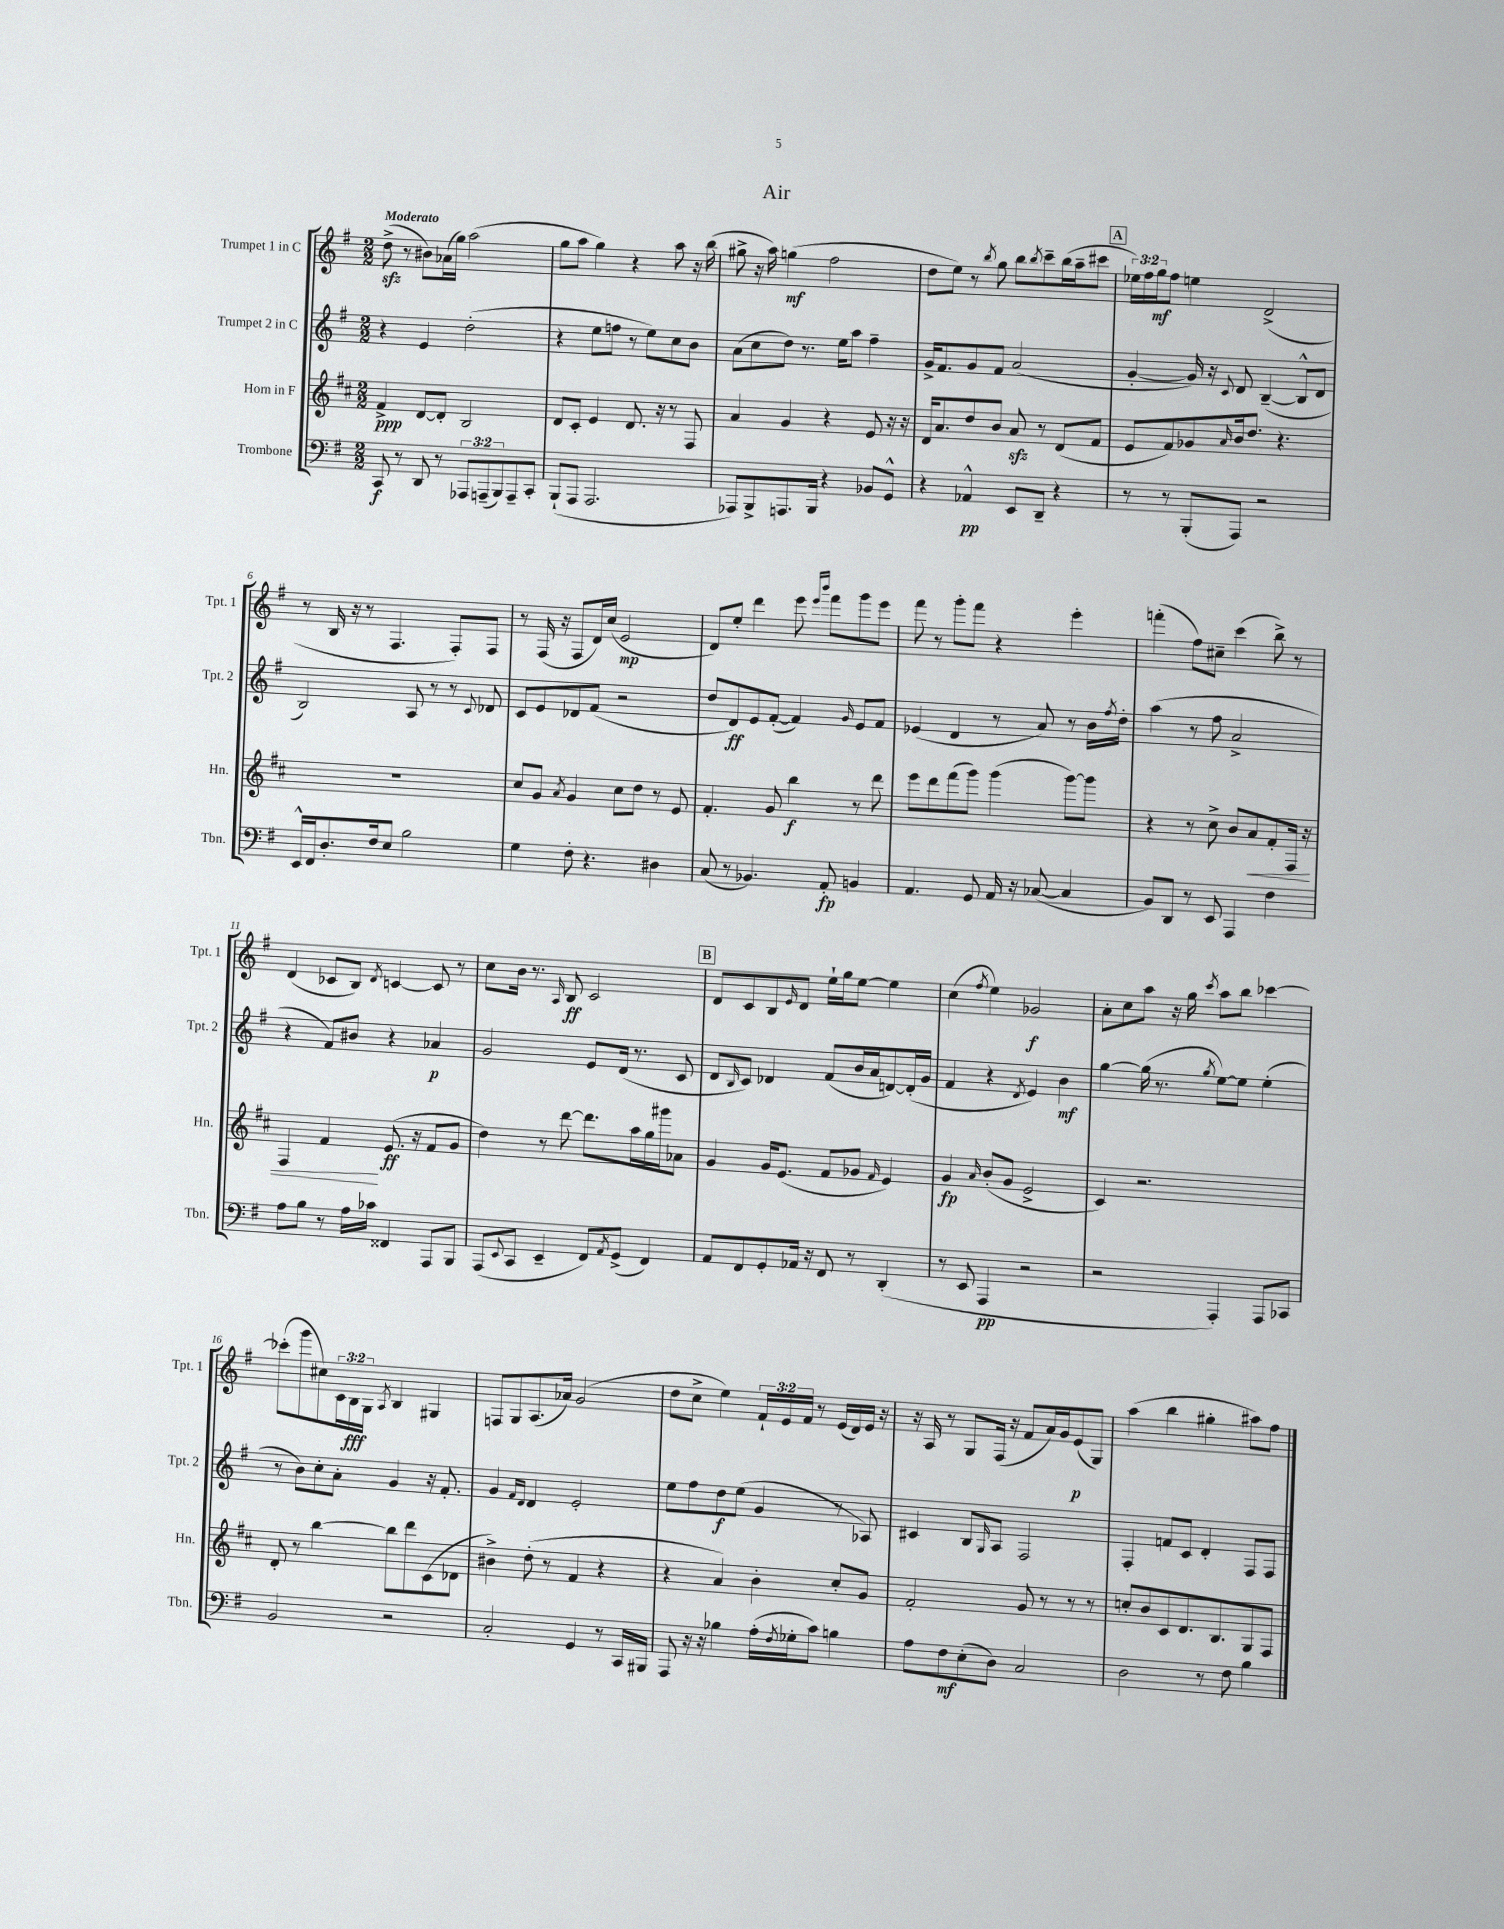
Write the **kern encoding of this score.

**kern	**kern	**kern	**kern
*staff4	*staff3	*staff2	*staff1
*clefF4	*clefG2	*clefG2	*clefG2
*k[f#]	*k[f#c#]	*k[f#]	*k[f#]
*M2/2	*M2/2	*M2/2	*M2/2
8CC/	4f#^/	4r	(8dd^\
8r	.	.	8r
8DD/	[8d/L	4e/	8b#\L)
8r	8d'/]J	.	(16a-\L
.	.	.	16gg\JJ)
12AAA-/L	2B/	(2dd'\	(2aa\
(12AAA~/	.	.	.
12BBB/)	.	.	.
8AAA~/	.	.	.
8CC'/J	.	.	.
=	=	=	=
(8BBB`/L	8d/L	4r	8gg\L
8AAA/J	8c#'/J	.	8aa\J
2.AAA/	4e/	8ee\L	4gg\)
.	.	8ff\J	.
.	8.d/	8r	4r
.	.	8ee\L)	.
.	16r	.	.
.	8r	8cc\	8aa\
.	8F#/	8b\J	16r
.	.	.	(16bb\
=	=	=	=
8AAA-/L)	4a/	(8a\L	8gg#^\
8BBB^/	.	8cc\	16r
.	.	.	16aa\)
8.AAA/	4g/	8dd\J)	(4gg\
.	.	8.r	.
16BBB/Jk	.	.	.
4r	4r	.	2ff#\
.	.	16ee\LK	.
.	.	8aa\J	.
8BB-/L	8e/	4ff#~\	.
8GG^^/J	16r	.	.
.	16r	.	.
=	=	=	=
4r	16d/LK	16g^/LK	8dd\L
.	8.a/	8.f#/	.
.	.	.	8ee\J)
4AA-^^/	8dd/	8g/	8r
.	.	.	8qbb/
.	8b/J	8f#/J	8gg\
8EE/L	8a/	(2a/	8bb\L
.	.	.	8qbb/
8DD~/J	8r	.	8ccc~\
4r	(8d/L	.	(16bb\L
.	.	.	16aa~\J
.	8f#/J	.	8ccc#\J
=	=	=	=
8r	8e/L	[4g'/	24ee-\LL)
.	.	.	24ff#\
.	.	.	24gg\J
8r	8f#/)	.	8ff#\J
(8BBB'/L	8g-/	16g/])	4ee\
.	.	16r	.
.	16qqa/	8qqc/	.
8AAA/J)	16b/k	8d/	.
.	8.dd/J	.	.
2r	.	([4B~/	(2d^/
.	4.r	.	.
.	.	8B^^/]L	.
.	.	8d/J	.
=	=	=	=
16EE^^/LL	1r	2B/)	8r
16FF#/J	.	.	.
8.D'/	.	.	16B/
.	.	.	16r
.	.	.	8r
16F#/k	.	.	.
8E/J	.	.	4.F#/
2B\	.	8A/	.
.	.	8r	.
.	.	8r	8F#'/L)
.	.	8qqc/	.
.	.	8d-/	8F#/J
=	=	=	=
4G\	8cc#/L	8c/L	8r
.	8g/J	8e/	(16F#/
.	.	.	16r
.	8qa/	.	.
8F#'\	4g/	8d-/	8F#/L
4.r	.	(8f#/J	16d/L)
.	.	.	(16cc/JJ
.	8cc#\L	2r	2e/
.	8dd\J	.	.
4D#\	8r	.	.
.	8e/	.	.
=	=	=	=
(8C/	4.f#'/	8dd/L	8d/L)
8r	.	8d/)	8ee'/J
4.BB-/)	.	8e/	4ddd\
.	8g/	([8f#'/J	.
.	4bb\	4f#/])	8eee\
.	.	.	16qqeee/LL
.	.	.	16qqbbb/JJ
8AA'/	.	.	8fff#\L
.	.	16qqg/	.
4BB/	8r	8e/L	8ggg\
.	8ddd\	8f#/J	8eee\J
=	=	=	=
4.AA/	8eee\L	(4e-/	8fff#\
.	8ddd\	.	8r
.	(8fff#\	4d/	8ggg'\L
8GG/	8ggg\J)	.	8fff#\J
16AA/	(4ggg\	8r	4r
16r	.	.	.
([8C-/	.	8a/)	.
4C-/]	[8ggg\L)	8r	4eee'\
.	8ggg\]J	16b\LL	.
.	.	8qff#/	.
.	.	16dd'\JJ	.
=	=	=	=
8BB/L)	4r	(4aa\	(4fff'\
8DD/J	.	.	.
8r	8r	8r	8ff#\L)
8EE/	8cc#^\	8ff#\	8cc#~\J
4AAA/	8b/L	2a^/	(4ccc\
.	8a/	.	.
4F#\	8f#'/	.	8bb^\)
.	16F#/Jk	.	8r
.	16r	.	.
=	=	=	=
8A\L	4F#/	4r	(4d/
8B\J	.	.	.
8r	4f#/	8f#/L)	8c-/L
16A\LL	.	8b#/J	8B/J)
16c-\JJ	.	.	.
.	.	.	8qd/
4FF##/	(8.e/	4r	[4c/
.	16r	.	.
8AAA/L	8f#/L	4a-/	8c/]
8BBB/J	8g/J	.	8r
=	=	=	=
(8AAA/L	4dd\)	2g/	8cc\L
8qqEE/	.	.	.
8CC/J	.	.	16b\Jk
.	.	.	8.r
4EE~/	8r	.	.
.	.	.	16qqA/
.	[8ddd\	.	8B/
8FF#/L)	8.ddd\]L	8e/L	2c/
8qAA/	.	.	.
(8GG^/J	.	(16d/Jk	.
.	16aa\L	8.r	.
4FF#/)	16gg\	.	.
.	16ggg#\J	.	.
.	8a-\J	8c/	.
=	=	=	=
8AA/L	4g/	8d/L	8d/L
.	.	16qqB/	.
8FF#/	.	8c/J)	8c/
8GG'/	16g/LK	4d-/	8B/
.	(8.e/J	.	.
.	.	.	16qqe/
16AA-/Jk	.	.	8d/J
16r	.	.	.
8FF#/	8f#/L	(8f#/L	16ee`\LL
.	.	.	16gg\J
8r	8g-/J	16b/L	[8ee\J
.	.	16a/J	.
.	16qqf#/	.	.
(4DD'/	4e/)	[8d/)	4ee\]
.	.	(16d'/]L	.
.	.	16g/JJ	.
=	=	=	=
8r	4g/	4f#/	(4cc\
8EE/	.	.	.
.	16qqa/	.	8qff#/
4AAA/	(8b'/L	4r	4ee\)
.	8g/J	.	.
.	.	8qd/	.
2r	2e^/	4e/)	2g-/
.	.	4b\	.
=	=	=	=
2r	4c#/)	[4gg\	8a'\L
.	.	.	8cc\
.	2.r	(16gg\]	8aa\J
.	.	8.r	.
.	.	.	16r
.	.	.	16gg\
.	.	8qgg/	8qccc/
4AAA'/)	.	[8ee\L)	8aa\L
.	.	8ee\]J	8bb\J
8AAA/L	.	(4ee'\	[4ccc-\
8CC-/J	.	.	.
=	=	=	=
2BB/	8d'/	8r	(8ccc-'\]L
.	8r	8b\L)	8ggg\
.	[4bb\	8cc'\	8cc#\)
.	.	8a'\J	24c\L
.	.	.	24B\
.	.	.	24G\JJ
.	.	.	8qA/
2r	8bb\]L	4g/	4B/
.	8ddd\	.	.
.	(8c#\	16r	4G#/
.	.	8.f#'/	.
.	8d-\J	.	.
=	=	=	=
2C'/	4b#^\)	4g/	8F/L
.	.	.	8G/
.	.	16qqf#/LL	.
.	.	16qqd/JJ	.
.	(8dd'\	4d/	(8.A/
.	8r	.	.
.	.	.	16a-/Jk)
4GG/	4f#/	2e'/	(2g/
8r	4r	.	.
16CC/LL	.	.	.
16BBB#/JJ	.	.	.
=	=	=	=
8AAA/	4r	8ee\L	8dd\L
16r	.	8ff#\	8cc^\J
16r	.	.	.
4B-\	4a/)	8dd\	4ee\)
.	.	(8ee\J	.
(16A'\LL	4b'\	4g/	24f#`/LL
.	.	.	24e/
8qF#/	.	.	.
16G-'\J	.	.	.
.	.	.	24f#/JJ
8c\J)	.	.	8r
4B\	8cc#'/L	8r	(16e/LL
.	.	.	16d/)
.	8g/J	8A-/)	16e/JJ
.	.	.	16r
=	=	=	=
8A\L	2f#'/	4c#/	16r
.	.	.	16A/
8F#\	.	.	8r
(8E'\	.	8B/L	8G/L
.	.	16qqG/	.
8D\J)	.	8A/J	(16F#/Jk
.	.	.	16r
2C/	8g/	2F#/	8f#/L
.	8r	.	16a/L)
.	.	.	16g/J
.	8r	.	(8e/
.	8r	.	8G/J)
=	=	=	=
2D\	8cc'/L	4F#'/	(4aa\
.	8b/	.	.
.	8c#/	8f/L	4bb\
.	8.d/	8c/J	.
8r	.	4d'/	4gg#'\
.	8.B/	.	.
8F#\	.	.	.
4B\	8G/	8F#/L	8aa#\L)
.	8F#/J	8F#/J	8ff#\J
==	==	==	==
*-	*-	*-	*-
